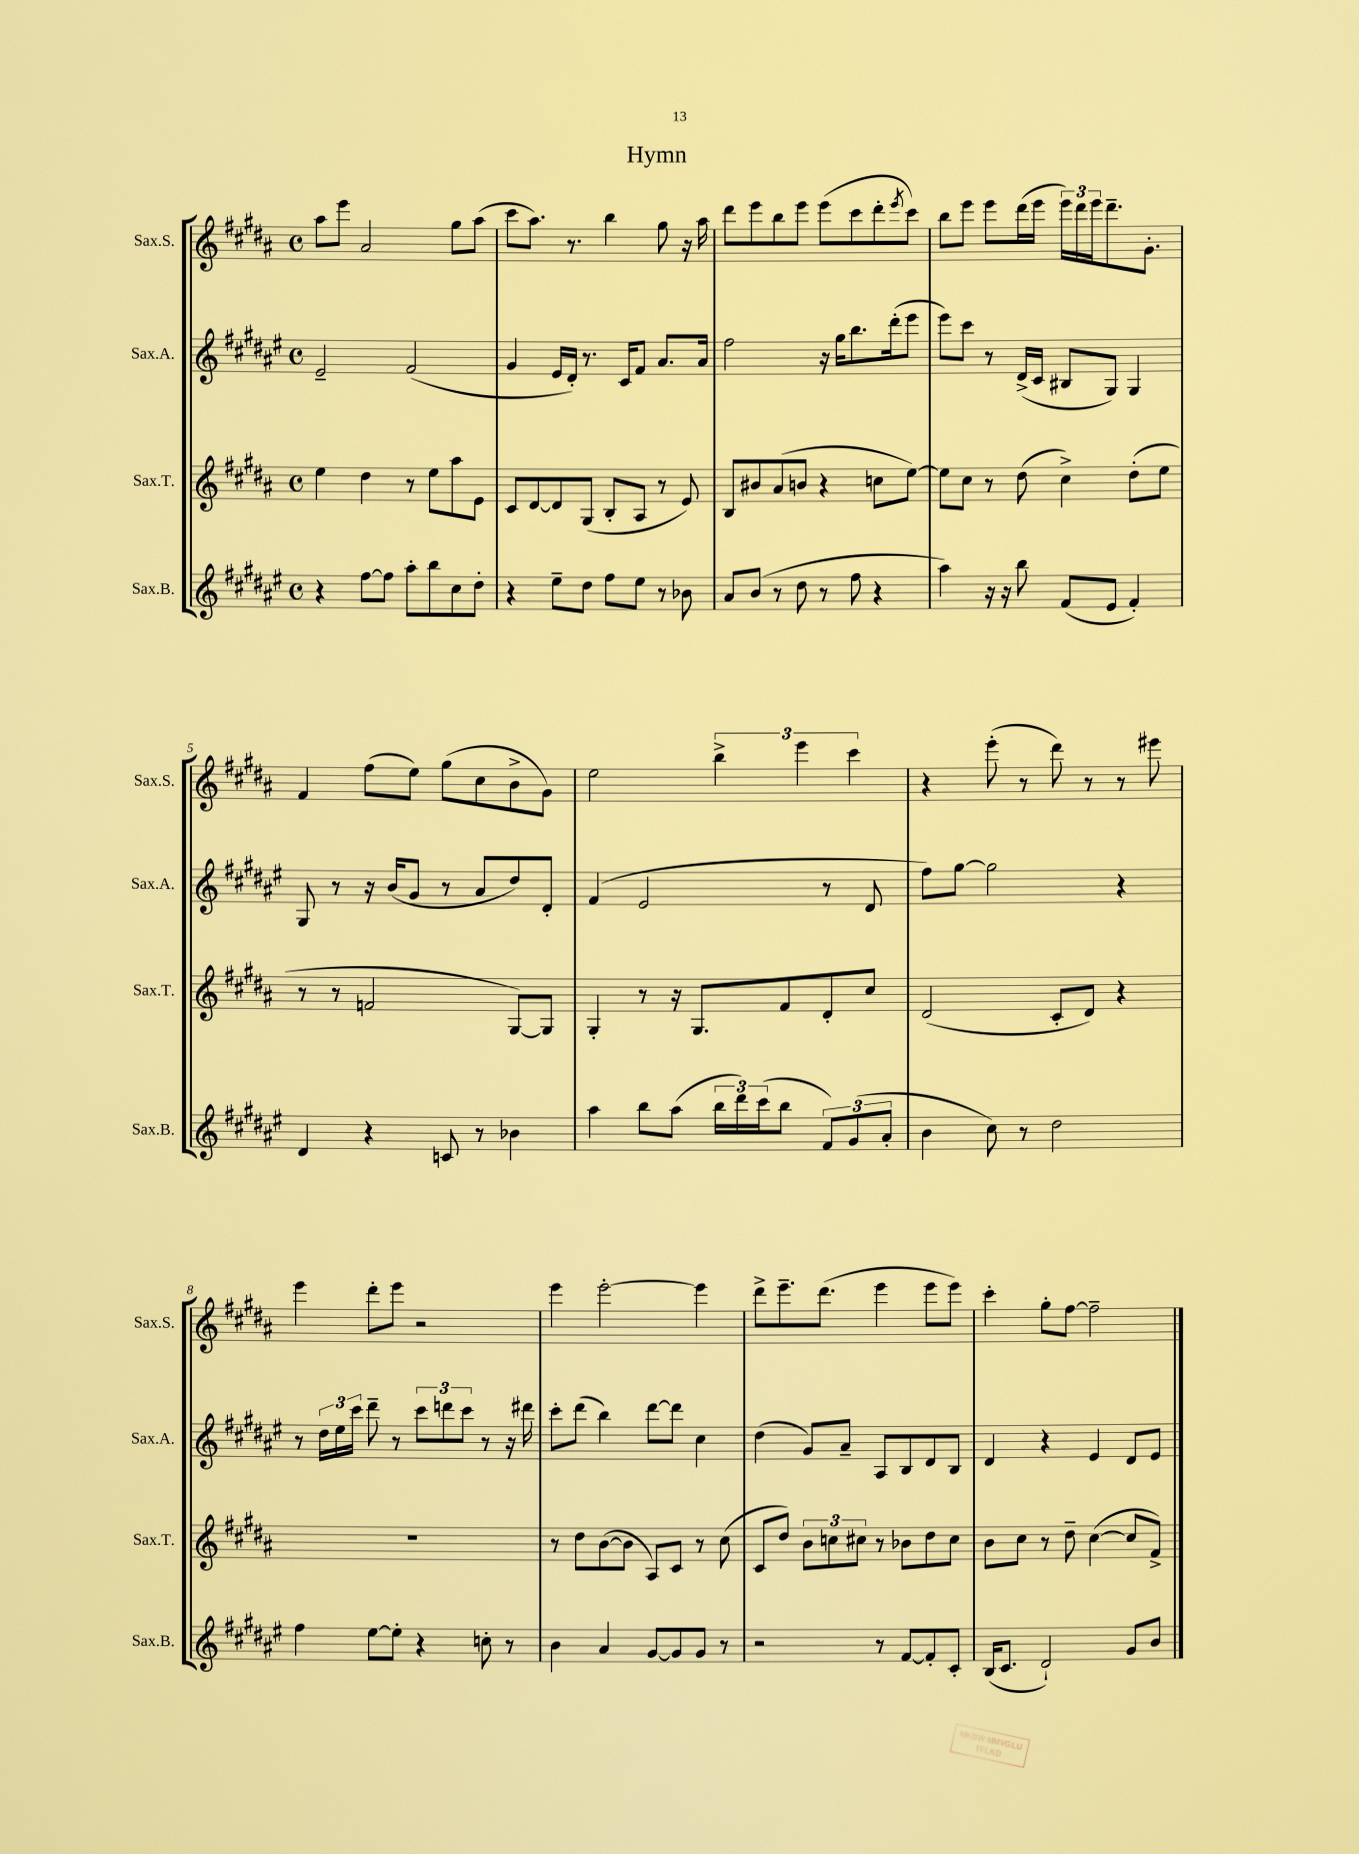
\header { title = "Hymn" }
<<
\new StaffGroup <<
\new Staff = "s0" \with { instrumentName = "Sax.S." shortInstrumentName = "Sax.S." } {
    \clef treble \key b \major \defaultTimeSignature \time 4/4
    ais''8 e'''8 ais'2 gis''8 ais''8( |
    cis'''8 ais''8.) r8. b''4 gis''8 r16 ais''16 |
    dis'''8 e'''8 b''8 e'''8 e'''8( cis'''8 dis'''8-. \acciaccatura { e'''8 } cis'''8) |
    b''8 e'''8 e'''8 dis'''16( e'''16 \tuplet 3/2 { e'''16) dis'''16 e'''16 } dis'''8.-- gis'8.-. |
    fis'4 fis''8( e''8) gis''8( cis''8 b'8-> gis'8) |
    e''2 \tuplet 3/2 { b''4-> e'''4 cis'''4 } |
    r4 e'''8-.( r8 dis'''8) r8 r8 eis'''8 |
    e'''4 dis'''8-. e'''8 r2 |
    e'''4 e'''2~-. e'''4 |
    dis'''8-> e'''8.-- dis'''8.( e'''4 e'''8 e'''8) |
    cis'''4-. gis''8-. fis''8~ fis''2-- \bar "|." |
}
\new Staff = "s1" \with { instrumentName = "Sax.A." shortInstrumentName = "Sax.A." } {
    \clef treble \key fis \major \defaultTimeSignature \time 4/4
    eis'2-- fis'2( |
    gis'4 eis'16 dis'16-.) r8. cis'16 fis'8 ais'8. ais'16 |
    fis''2 r16 gis''16 b''8. dis'''16-.( eis'''8 |
    eis'''8) cis'''8 r8 dis'16->( cis'16 bis8 gis8) gis4 |
    gis8 r8 r16 b'16( gis'8 r8 ais'8 dis''8) dis'8-. |
    fis'4( eis'2 r8 dis'8 |
    fis''8) gis''8~ gis''2 r4 |
    r8 \tuplet 3/2 { dis''16 eis''16 cis'''16 } dis'''8-- r8 \tuplet 3/2 { cis'''8 d'''8 cis'''8 } r8 r16 dis'''16 |
    cis'''8-. dis'''8( b''4) dis'''8~ dis'''8 cis''4 |
    dis''4( gis'8) ais'8-- ais8 b8 dis'8 b8 |
    dis'4 r4 eis'4 dis'8 eis'8 \bar "|." |
}
\new Staff = "s2" \with { instrumentName = "Sax.T." shortInstrumentName = "Sax.T." } {
    \clef treble \key b \major \defaultTimeSignature \time 4/4
    e''4 dis''4 r8 e''8 ais''8 e'8 |
    cis'8 dis'8~ dis'8 gis8( b8-. ais8 r8 e'8) |
    b8 bis'8 ais'8( b'8 r4 c''8 e''8~) |
    e''8 cis''8 r8 dis''8( cis''4->) dis''8-.( e''8 |
    r8 r8 f'2 gis8~) gis8 |
    gis4-. r8 r16 gis8. fis'8 dis'8-. cis''8 |
    dis'2( cis'8-. dis'8) r4 |
    R1 |
    r8 dis''8 b'8~( b'8 ais8) cis'8 r8 cis''8( |
    cis'8 dis''8) \tuplet 3/2 { b'8 c''8 cis''8 } r8 bes'8 dis''8 cis''8 |
    b'8 cis''8 r8 dis''8-- cis''4~( cis''8 fis'8->) \bar "|." |
}
\new Staff = "s3" \with { instrumentName = "Sax.B." shortInstrumentName = "Sax.B." } {
    \clef treble \key fis \major \defaultTimeSignature \time 4/4
    r4 fis''8~ fis''8 ais''8-. b''8 cis''8 dis''8-. |
    r4 eis''8-- dis''8 fis''8 eis''8 r8 bes'8 |
    ais'8 b'8( r8 dis''8 r8 fis''8 r4 |
    ais''4) r16 r16 b''8 fis'8( eis'8 fis'4-.) |
    dis'4 r4 c'8 r8 bes'4 |
    ais''4 b''8 ais''8( \tuplet 3/2 { b''16 dis'''16) cis'''16( } b''8 \tuplet 3/2 { fis'8) gis'8( ais'8-. } |
    b'4 cis''8) r8 dis''2 |
    fis''4 eis''8~ eis''8-. r4 c''8-. r8 |
    b'4 ais'4 gis'8~ gis'8 gis'8 r8 |
    r2 r8 fis'8~ fis'8-. cis'8-. |
    b16( cis'8. dis'2-!) gis'8 b'8 \bar "|." |
}
>>
>>
